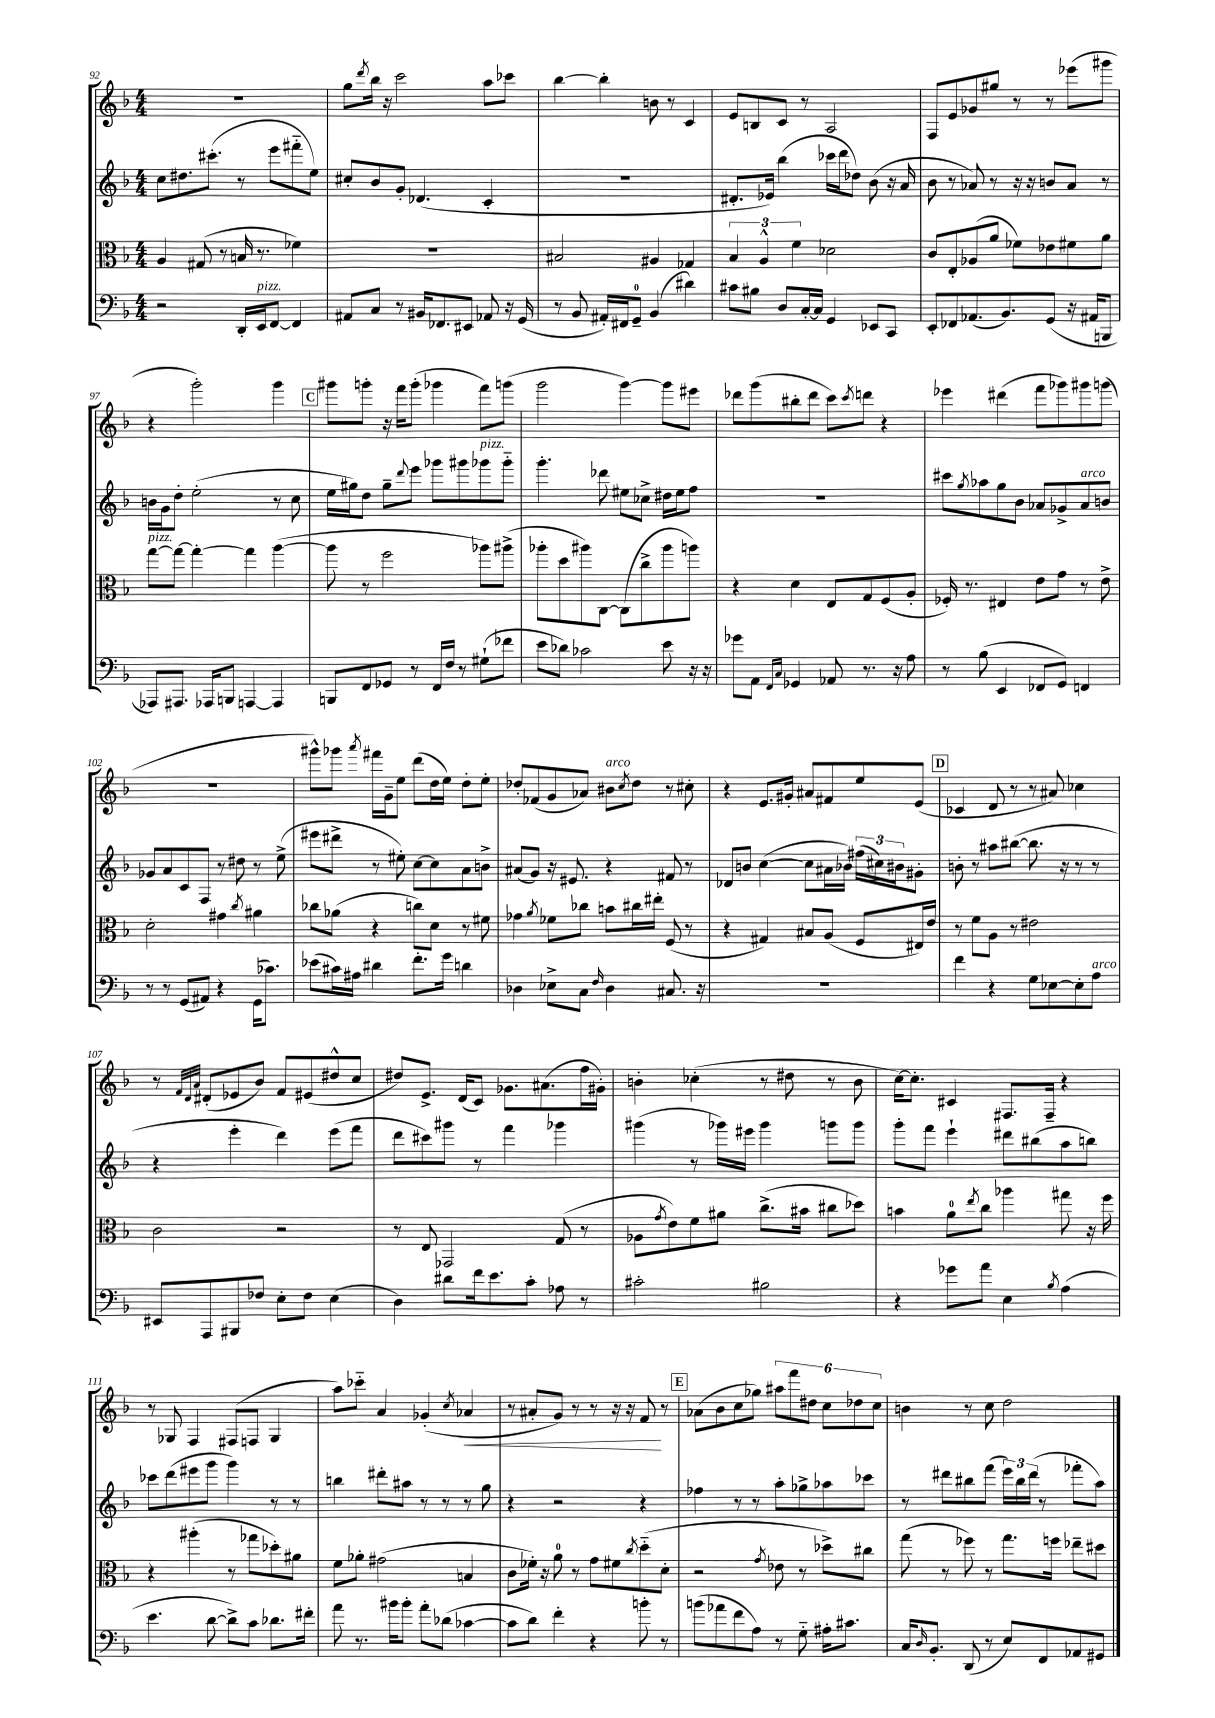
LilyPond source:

<<
\new StaffGroup <<
\new Staff = "s0" {
    \clef treble \key f \major \numericTimeSignature \time 4/4
    R1 |
    g''8 \acciaccatura { d'''8 } bes''16 r16 c'''2 a''8 ces'''8 |
    bes''4~ bes''4-. b'8 r8 c'4 |
    e'8 b8 c'8 r8 a2 |
    f8 e'8 ges'8 gis''8 r8 r8 ees'''8( gis'''8 |
    r4 g'''2-.) g'''4 |
    \mark \markup { \box "C" } gis'''8 g'''8-. r16 f'''16 g'''8-.( ges'''4 f'''8) g'''8( |
    g'''2 g'''4~) g'''8 eis'''8 |
    des'''8 g'''8( bis''8-. des'''8 c'''8) \acciaccatura { c'''8 } d'''8 r4 |
    ees'''4 dis'''4( f'''8 ges'''8) gis'''8 g'''8( |
    R1 |
    gis'''8-^) ges'''8 \acciaccatura { a'''8 } fis'''16 g'16-- e''8 d'''8( d''16 e''16) d''8-. e''8-. |
    des''8-. fes'8( g'8 aes'8) bis'8^\markup { \italic "arco" } \acciaccatura { c''8 } des''8 r8 cis''8-. |
    r4 e'8. gis'16-. ais'8 fis'8 e''8 e'8( |
    \mark \markup { \box "D" } ces'4 d'8 r8 r8 ais'8) ces''4 |
    r8 \grace { f'32 d'32 a'32 } dis'8-.( ees'8 bes'8) f'8 eis'8( dis''8-^ c''8 |
    dis''8) e'8.-> d'16( c'8) ges'8. ais'8.( f''16 gis'16-.) |
    b'4-. ces''4-.( r8 dis''8 r8 b'8 |
    c''16~) c''8.-. cis'4 fis8. fis16-- r4 |
    r8 ges8 f4 fis8( f8 ges4 |
    a''8) ces'''8-_ a'4 ges'4-.( \acciaccatura { c''8 } aes'4\< |
    r8 ais'8-. g'8) r8 r8 r16 r16 f'8\! r8 |
    \mark \markup { \box "E" } aes'8( bes'8 c''8 ges''8) \tuplet 6/4 { ais''8 f'''8 dis''8 c''8 des''8 c''8 } |
    b'4 r8 c''8 d''2 \bar "|." |
}
\new Staff = "s1" {
    \clef treble \key f \major \numericTimeSignature \time 4/4
    c''8 dis''8. cis'''8.-.( r8 e'''8 fis'''8-_ e''8) |
    cis''8-. bes'8 g'8-. des'4.( c'4-. |
    R1 |
    dis'8.-. ees'16) bes''4( ces'''16 d'''16 des''8) bes'8( r16 a'16 |
    bes'8 r8 aes'8) r8 r16 r16 b'8 aes'8 r8 |
    b'16 g'16 d''8-. e''2-.( r8 c''8 |
    \mark \markup { \box "C" } e''16 gis''16) d''8 gis''8-- \appoggiatura { d'''8 } e'''8 ges'''8 gis'''8 ges'''8^\markup { \italic "pizz." } ges'''8-_ |
    g'''4.-. des'''8 eis''8 ces''8-> dis''16 eis''16 f''8 |
    R1 |
    cis'''8 \acciaccatura { g''8 } aes''8 g''8 bes'8 aes'8 ges'8-> aes'8^\markup { \italic "arco" } b'8 |
    ges'8 a'8 c'8 f8 r8 dis''8 r8 e''8->( |
    eis'''8 dis'''8-> r8 eis''8-.) c''8~ c''8 a'8 b'8-> |
    ais'8( g'8) r16 eis'8. r4 fis'8 r8 |
    des'8 b'8 c''4~( c''8 ais'16 bes'16) \tuplet 3/2 { fis''16( cis''16) bis'16 } gis'8-. |
    \mark \markup { \box "D" } b'8-. r8 ais''8 bis''8~( bis''8. r16 r8 r8 |
    r4 e'''4-. d'''4) e'''8( f'''8 |
    d'''8 cis'''8) gis'''8 r8 f'''4 ges'''4 |
    gis'''4( r8 ges'''16) eis'''16 ges'''4 g'''8 g'''8 |
    g'''8-. f'''8 e'''4-! dis'''8 bis''8( a''8 b''8) |
    ces'''8 d'''8( eis'''8 g'''8 g'''4) r8 r8 |
    b''4 dis'''8-. ais''8 r8 r8 r8 g''8 |
    r4 r2 r4 |
    \mark \markup { \box "E" } fes''4 r8 r8 a''8-. ges''8-> aes''8 ces'''8 |
    r8 dis'''8 bis''8 f'''8( \tuplet 3/2 { e'''16) bis''16 dis'''16( } r8 fes'''8-. a''8) \bar "|." |
}
\new Staff = "s2" {
    \clef alto \key f \major \numericTimeSignature \time 4/4
    a4 gis8( r8 b16 r8. fes'4) |
    R1 |
    bis2 ais4 ges4 |
    \tuplet 3/2 { bes4 a4-^ f'4 } des'2 |
    c'8 e8-. aes8( a'8 fes'8) ees'8 fis'8 a'8 |
    g''8~^\markup { \italic "pizz." } g''8~ g''4~-. g''4 a''4~( |
    \mark \markup { \box "C" } a''8 r8 f''2 aes''8) ais''8->( |
    aes''8-. d''8 ais''8) c8~ c8( c''8-> ais''8 a''8) |
    r4 d'4 e8 g8 f8( a8-. |
    fes16-.) r8. eis4 e'8 g'8 r8 e'8-> |
    d'2-. gis'4 \acciaccatura { c''8 } ais'4 |
    ces''8 aes'8( r4 c''8) d'8 r8 fis'8 |
    ges'4 \acciaccatura { a'8 } fes'8 ces''8 b'8 cis''16 eis''16-. f8( r8 |
    r4 gis4) bis8 a8( f8 eis16) e'16 |
    \mark \markup { \box "D" } r8 f'8 a8 r8 eis'2 |
    c'2 r2 |
    r8 e8 ges,2 g8( r8 |
    aes8 \acciaccatura { g'8 } e'8) f'8 ais'8 c''8.->( bis'16 cis''8 des''8) |
    b'4 a'8-0 \acciaccatura { e''8 } c''8 aes''4 gis''8 r16 f''16 |
    r4 ais''4-.( r8 ges''8 des''8-.) ais'8 |
    f'8 aes'8-. gis'2( b4 |
    c'8 fes'16-.) r16 a'8-0 r8 g'8 fis'8 \acciaccatura { c''8 } d''8-_( d'8-. |
    \mark \markup { \box "E" } r2 \acciaccatura { g'8 } ees'8 r8 des''8->) cis''8 |
    g''8( r8 fes''8) r8 g''8. f''16 ees''8-- dis''8 \bar "|." |
}
\new Staff = "s3" {
    \clef bass \key f \major \numericTimeSignature \time 4/4
    r2 d,16-. e,16^\markup { \italic "pizz." } f,8~ f,4 |
    ais,8 c8 r8 bis,16 fes,8. eis,8 aes,8 r16 g,16( |
    r8 bes,8 ais,16-.) fis,16 g,8-0-- bes,4( dis'4) |
    cis'8 bis8 d8 c16~-. c16 g,4 ees,8 c,8 |
    e,8-. fes,8 aes,8.( bes,8.) g,8( r16 ais,16 b,,8 |
    aes,,8) ais,,8. aes,,16 b,,8 a,,4~ a,,4 |
    \mark \markup { \box "C" } b,,8 f,8 ges,8 r8 f,16 f16 r8 gis8-!( fes'8 |
    e'8 des'8) ces'2 e'8 r16 r16 |
    ges'8 a,8 \grace { f,16 c16 } ges,4 aes,8 r8. r16 a8 |
    r8 bes8( e,4 fes,8 g,8) f,4 |
    r8 r8 g,8( ais,8) r4 g,16( ces'8.) |
    ees'8( cis'16) ais16 dis'4 f'8.-. g'16 d'4 |
    des4 ees8-> c8 \grace { f16 } des4 cis8. r16 |
    R1 |
    \mark \markup { \box "D" } f'4 r4 g8 ees8~ ees8-. a8^\markup { \italic "arco" } |
    eis,8 a,,8 bis,,8 fes8 e8-. fes8 e4( |
    d4) dis'8 f'16 e'8. c'8-. aes8 r8 |
    cis'2-. bis2 |
    r4 ges'8 a'8 e4 \acciaccatura { bes8 } a4( |
    e'4. d'8~ d'8->) c'8 des'8. fis'16-. |
    a'8 r8. bis'16 bis'8-. a'8-. des'8( ces'4~ |
    ces'8 d'8) f'4-. r4 b'8-. r8 |
    \mark \markup { \box "E" } b'8( aes'8 f'8 a8) r8 g8-_ ais16-. cis'8. |
    c16 \grace { d16 } bes,8.-. d,8( r8 e8) f,8 aes,8 gis,8 \bar "|." |
}
>>
>>
\layout { \context { \Score currentBarNumber = #92 } }
